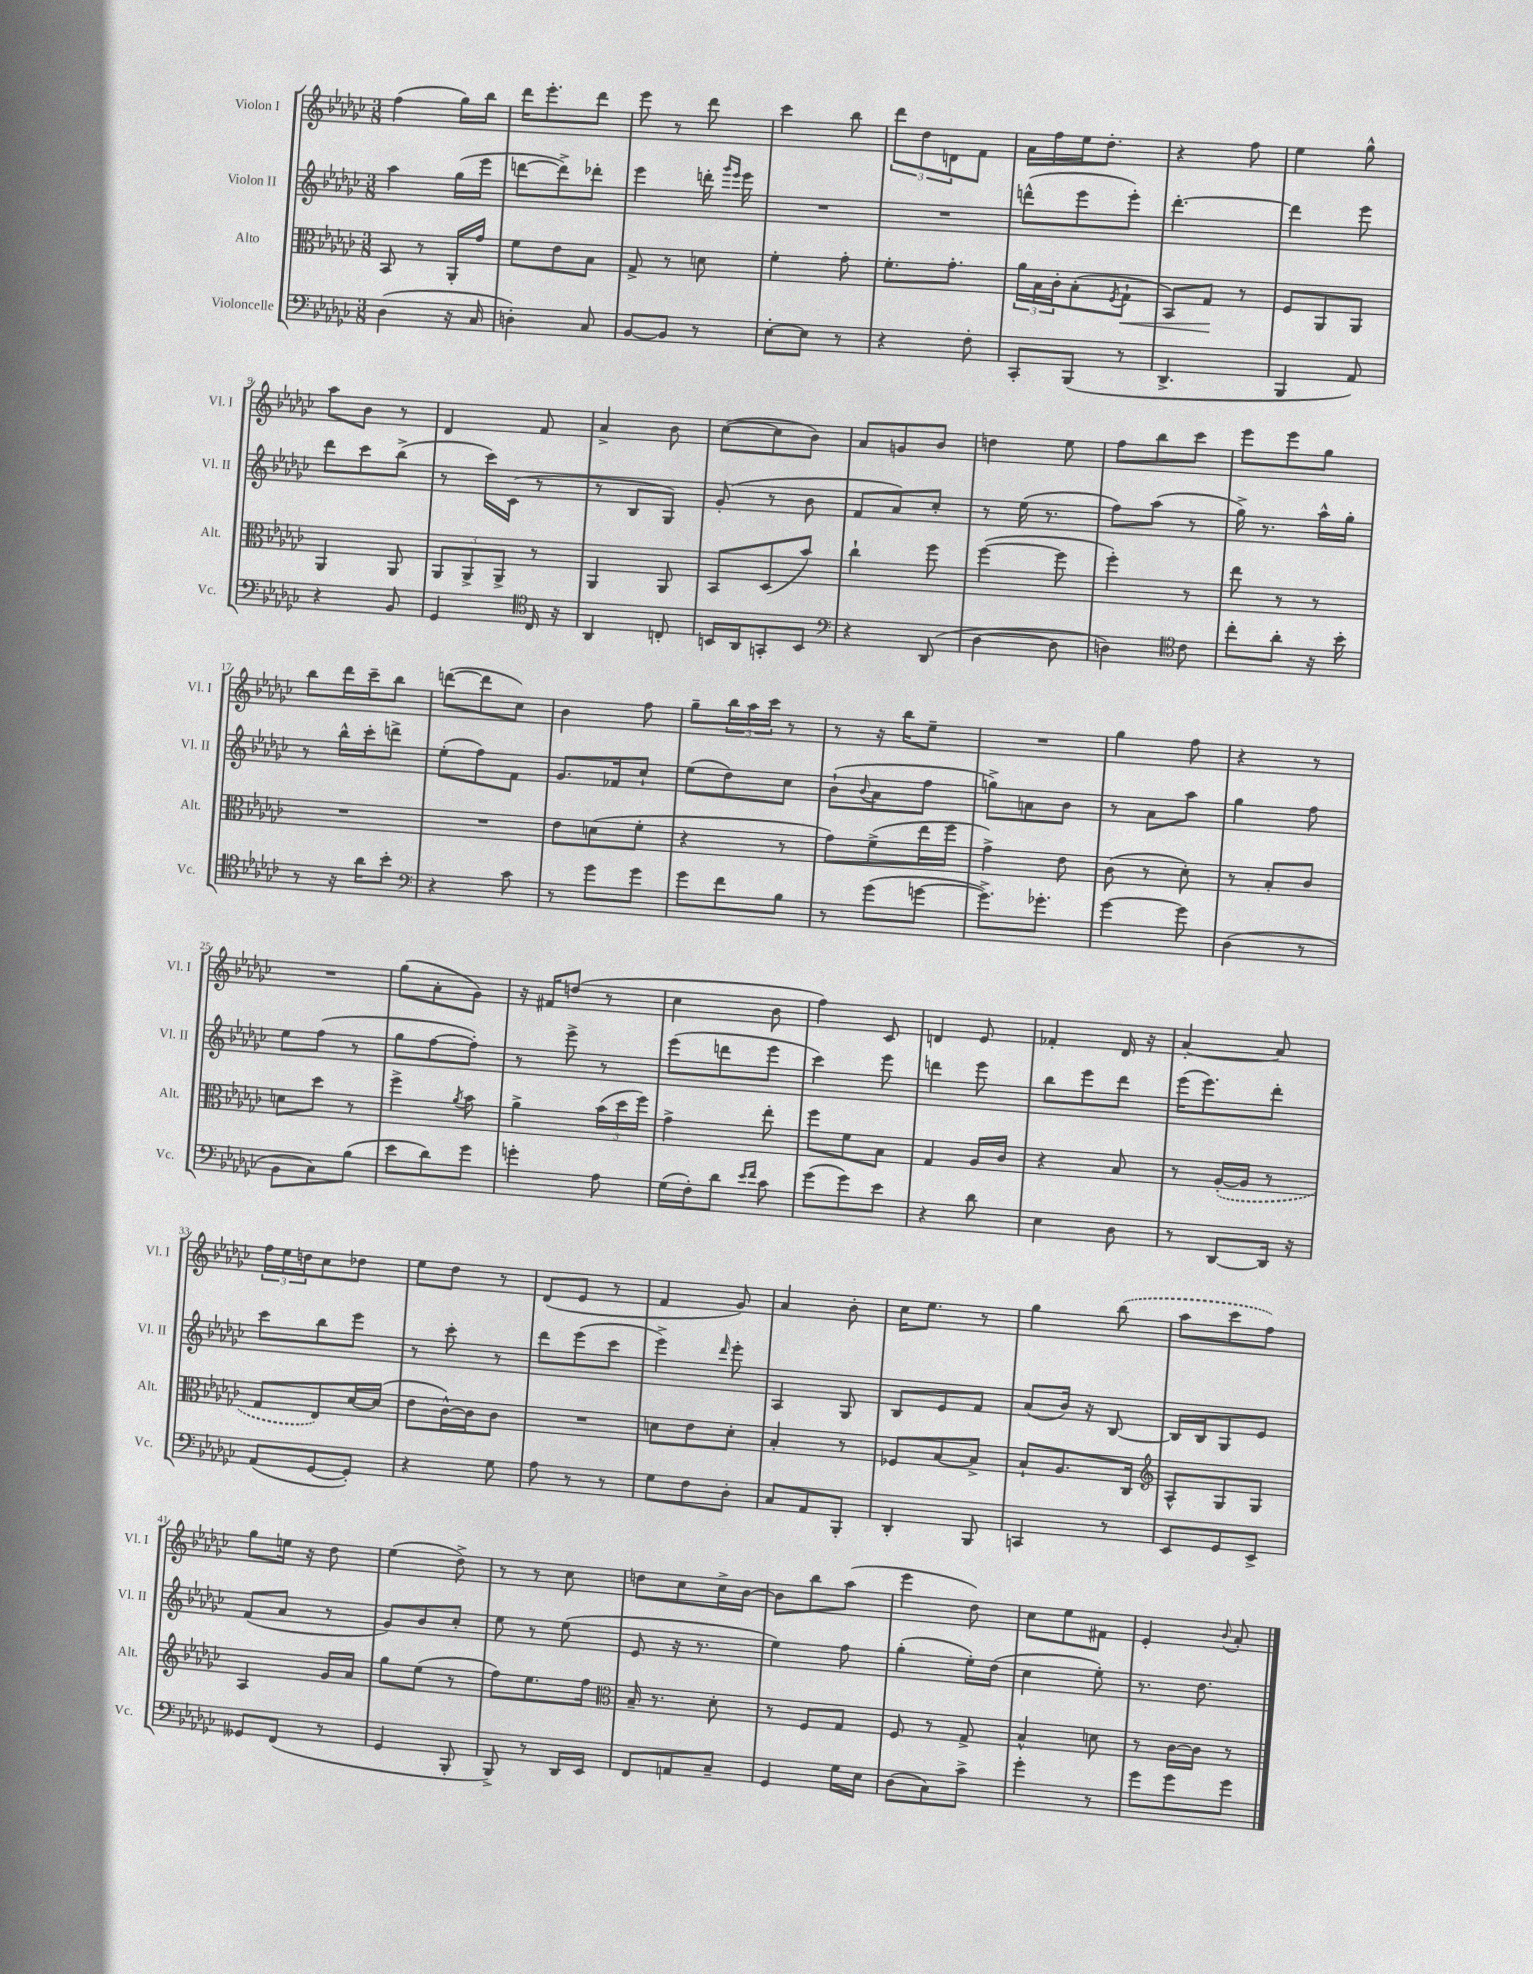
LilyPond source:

<<
\new StaffGroup <<
\new Staff = "s0" \with { instrumentName = "Violon I" shortInstrumentName = "Vl. I" } {
    \clef treble \key ges \major \numericTimeSignature \time 3/8
    f''4( ges''16) bes''16 |
    des'''16 ees'''8.-. des'''8 |
    ees'''8 r8 des'''8 |
    ces'''4 bes''8 |
    \tuplet 3/2 { des'''8 des''8 d'8 } f'8 |
    aes'16 f''16 ees''16 des''8.-. |
    r4 f''8 |
    ees''4 ges''8-^ |
    aes''8 bes'8 r8 |
    des'4 f'8 |
    aes'4-> bes'8 |
    ces''8~( ces''8 bes'8) |
    aes'8 g'8 bes'8 |
    d''4 ees''8 |
    f''8 bes''8 ces'''8 |
    ees'''8 ees'''8 ges''8 |
    bes''8 des'''16 ces'''16-- bes''8 |
    d'''8~( d'''8 ces''8) |
    bes'4 f''8 |
    ges''8-- \tuplet 3/2 { bes''16 aes''16 ces'''16 } r8 |
    r8 r16 bes''16 ees''8-- |
    R4. |
    ges''4 f''8 |
    r4 r8 |
    R4. |
    ges''8( aes'8-. ges'8) |
    r16 fis'16 d''8( r8 |
    ces''4 bes'8 |
    f''4) ces'8 |
    d'4 ees'8 |
    fes'4-. des'16 r16 |
    aes'4~-. aes'8 |
    \tuplet 3/2 { f''16 ees''16 d''16 } ces''8 des''8 |
    ees''8 des''8 r8 |
    des'8( ees'8 r8 |
    f'4 ges'8) |
    aes'4 bes'8-. |
    ces''16 ees''8. r8 |
    ges''4 \once \slurDashed bes''8( |
    aes''8 ces'''8 f''8) |
    ges''8 e''16 r16 des''8 |
    ees''4( des''8->) |
    r8 r8 ces''8 |
    d''8 ces''8 ces''16-> bes'16~ |
    bes'8 bes''8 aes''8( |
    ees'''4 des''8) |
    ces''8 ees''8 fis'8 |
    ees'4-. \appoggiatura { bes'8 } aes'8-. \bar "|." |
}
\new Staff = "s1" \with { instrumentName = "Violon II" shortInstrumentName = "Vl. II" } {
    \clef treble \key ges \major \numericTimeSignature \time 3/8
    aes''4 ges''16( ees'''16 |
    d'''8~ d'''8->) des'''8-. |
    ees'''4 d'''16-. \grace { ges'''16 ees'''16 } ees'''16 |
    R4. |
    R4. |
    d'''8-^( ees'''8 ees'''8-.) |
    des'''4.~-. |
    des'''4 ees'''8 |
    des'''8 ces'''8 bes''8->( |
    r8 ces'''16) ces'16( r8 |
    r8 bes8 ges8) |
    ges'8-.( r8 bes'8 |
    f'8 aes'8) ces''8-. |
    r8 ees''16( r8. |
    f''8) aes''8( r8 |
    ges''16->) r8. aes''16-^ ges''16-. |
    r8 bes''16-^ ces'''16-. d'''8-> |
    ees''8-.( f''8) f'8 |
    ges'8. fes'16 ces''8-! |
    ees''8( des''8) ces''8 |
    bes'8-!( \appoggiatura { bes'8 } aes'8 f''8 |
    g''8->) a'8 bes'8 |
    r8 aes'8 aes''8 |
    ges''4 f''8 |
    ees''8 f''8( r8 |
    ges''8 f''8~ f''8-.) |
    r8 ees'''8-> r8 |
    ees'''8( d'''8 ees'''8 |
    ces'''4) ees'''8 |
    d'''4 ees'''8 |
    bes''8 ees'''8 des'''8 |
    ees'''16( ees'''8.) des'''8-. |
    ces'''8 bes''8 ees'''8 |
    r8 ces'''8-. r8 |
    des'''8 ees'''8( ces'''8 |
    ees'''4->) \grace { des'''16 } ees'''8-. |
    aes4 ges8 |
    bes8 ees'8 f'8 |
    aes'8( bes'16) r16 bes8~ |
    bes16 bes16 ges8 ees'8 |
    f'8( aes'8 r8 |
    ges'8) bes'8 ces''8-. |
    ees''8 r8 ees''8( |
    ees'8 r16 r8. |
    ees''4) f''8 |
    ges''4-.( ees''16-.) des''16( |
    ces''4 ees''8-.) |
    r8. des''8. \bar "|." |
}
\new Staff = "s2" \with { instrumentName = "Alto" shortInstrumentName = "Alt." } {
    \clef alto \key ges \major \numericTimeSignature \time 3/8
    bes,8 r8 aes,16-. ges'16 |
    f'8 ees'8 bes8 |
    ges8-> r8 d'8 |
    f'4-. ges'8-. |
    f'8.-. ges'8.-. |
    \tuplet 3/2 { aes'16 bes16 ces'16-. } bes8-.( \acciaccatura { f8 } ges8-!\< |
    bes,8) ges8\! r8 |
    f8 aes,8 aes,8 |
    aes,4 aes,8 |
    \tuplet 3/2 { aes,8 aes,8-> aes,8-> } r8 |
    aes,4 aes,8 |
    bes,8 des8( bes'8) |
    ces''4-! f''8 |
    f''4~( f''8 |
    f''4-.) r8 |
    ees''8 r8 r8 |
    R4. |
    R4. |
    ees'8 d'8( f'8-. |
    r4 r8 |
    ges'8) f'8->( ees''16 f''16 |
    ges'4->) ees'8 |
    ces'8( r8 des'8-.) |
    r8 bes8-. ces'8 |
    d'8 des''8 r8 |
    f''4-> \acciaccatura { aes'8 } bes'8 |
    aes'4-> \tuplet 3/2 { bes'16( des''16 f''16) } |
    ges'4-> ees''8-. |
    f''8 f'8 bes8 |
    ges4 aes16 ces'16 |
    r4 bes8 |
    r8 \once \slurDashed aes16~-.( aes16 r8 |
    ges8 ees8) des'16~ des'16( |
    ees'8 ces'16~-^) ces'16 ces'8 |
    R4. |
    d'8 ees'8 d'8-. |
    bes4-. r8 |
    fes8 bes8~ bes8-> |
    bes8-! aes8. ces16 |
    \clef treble aes8-^ ges8 ges8 |
    aes4 ges'16 aes'16 |
    ges''8 ees''8( r8 |
    f''8) ees''8. f''16 |
    \clef alto bes16-- r8. des'8-. |
    r8 f8 ges8 |
    f8 r8 ges8-> |
    bes4-^ d'8 |
    r8 ces'16~ ces'16 r8 \bar "|." |
}
\new Staff = "s3" \with { instrumentName = "Violoncelle" shortInstrumentName = "Vc." } {
    \clef bass \key ges \major \numericTimeSignature \time 3/8
    des4( r16 ces16 |
    d4-.) ces8 |
    bes,8~ bes,8 r8 |
    ees8~-. ees8 r8 |
    r4 f8-. |
    ces,8-. bes,,8( r8 |
    des,4.-> |
    bes,,4 aes,8) |
    r4 bes,8 |
    ges,4 \clef tenor ces16 r16 |
    aes,4 c8-. |
    b,16 aes,16 g,8-. b,8 |
    \clef bass r4 des,8( |
    des4~ des8 |
    d4) \clef tenor ces'8 |
    ces''8-. aes'8-. r16 bes'16-. |
    r8 r16 aes'16 bes'8-. |
    \clef bass r4 ces'8 |
    r8 ges'8 ges'8 |
    ges'8 f'8 bes8 |
    r8 ges'8( g'8~ |
    g'8.->) ges'8.-. |
    ges'4~ ges'8 |
    des4( r8 |
    bes,8 ces8) bes8( |
    ees'8 des'8) ges'8 |
    g'4-. aes8 |
    ges16( f16-.) des'8 \grace { ees'16 f'16 } ces'8 |
    ges'8( ges'8) ees'8 |
    r4 des'8 |
    ees4 des8 |
    r8 des,8~ des,16 r16 |
    aes,8( ges,8~ ges,8-.) |
    r4 ges8 |
    aes8 r8 r8 |
    ges8 f8 des8-. |
    ces8 aes,8 bes,,8-. |
    des,4-. bes,,8 |
    c,4 r8 |
    ees,8 ges,8 ees,8-> |
    geses,8 f,8( r8 |
    ges,4 bes,,8-. |
    bes,,8->) r8 des,16 ees,16 |
    f,8 a,8 ces8-- |
    ges,4 ges16 ees16 |
    des8( ces8) ces'8-> |
    ges'4-. r8 |
    ges'8 ges'8 ges'8 \bar "|." |
}
>>
>>
